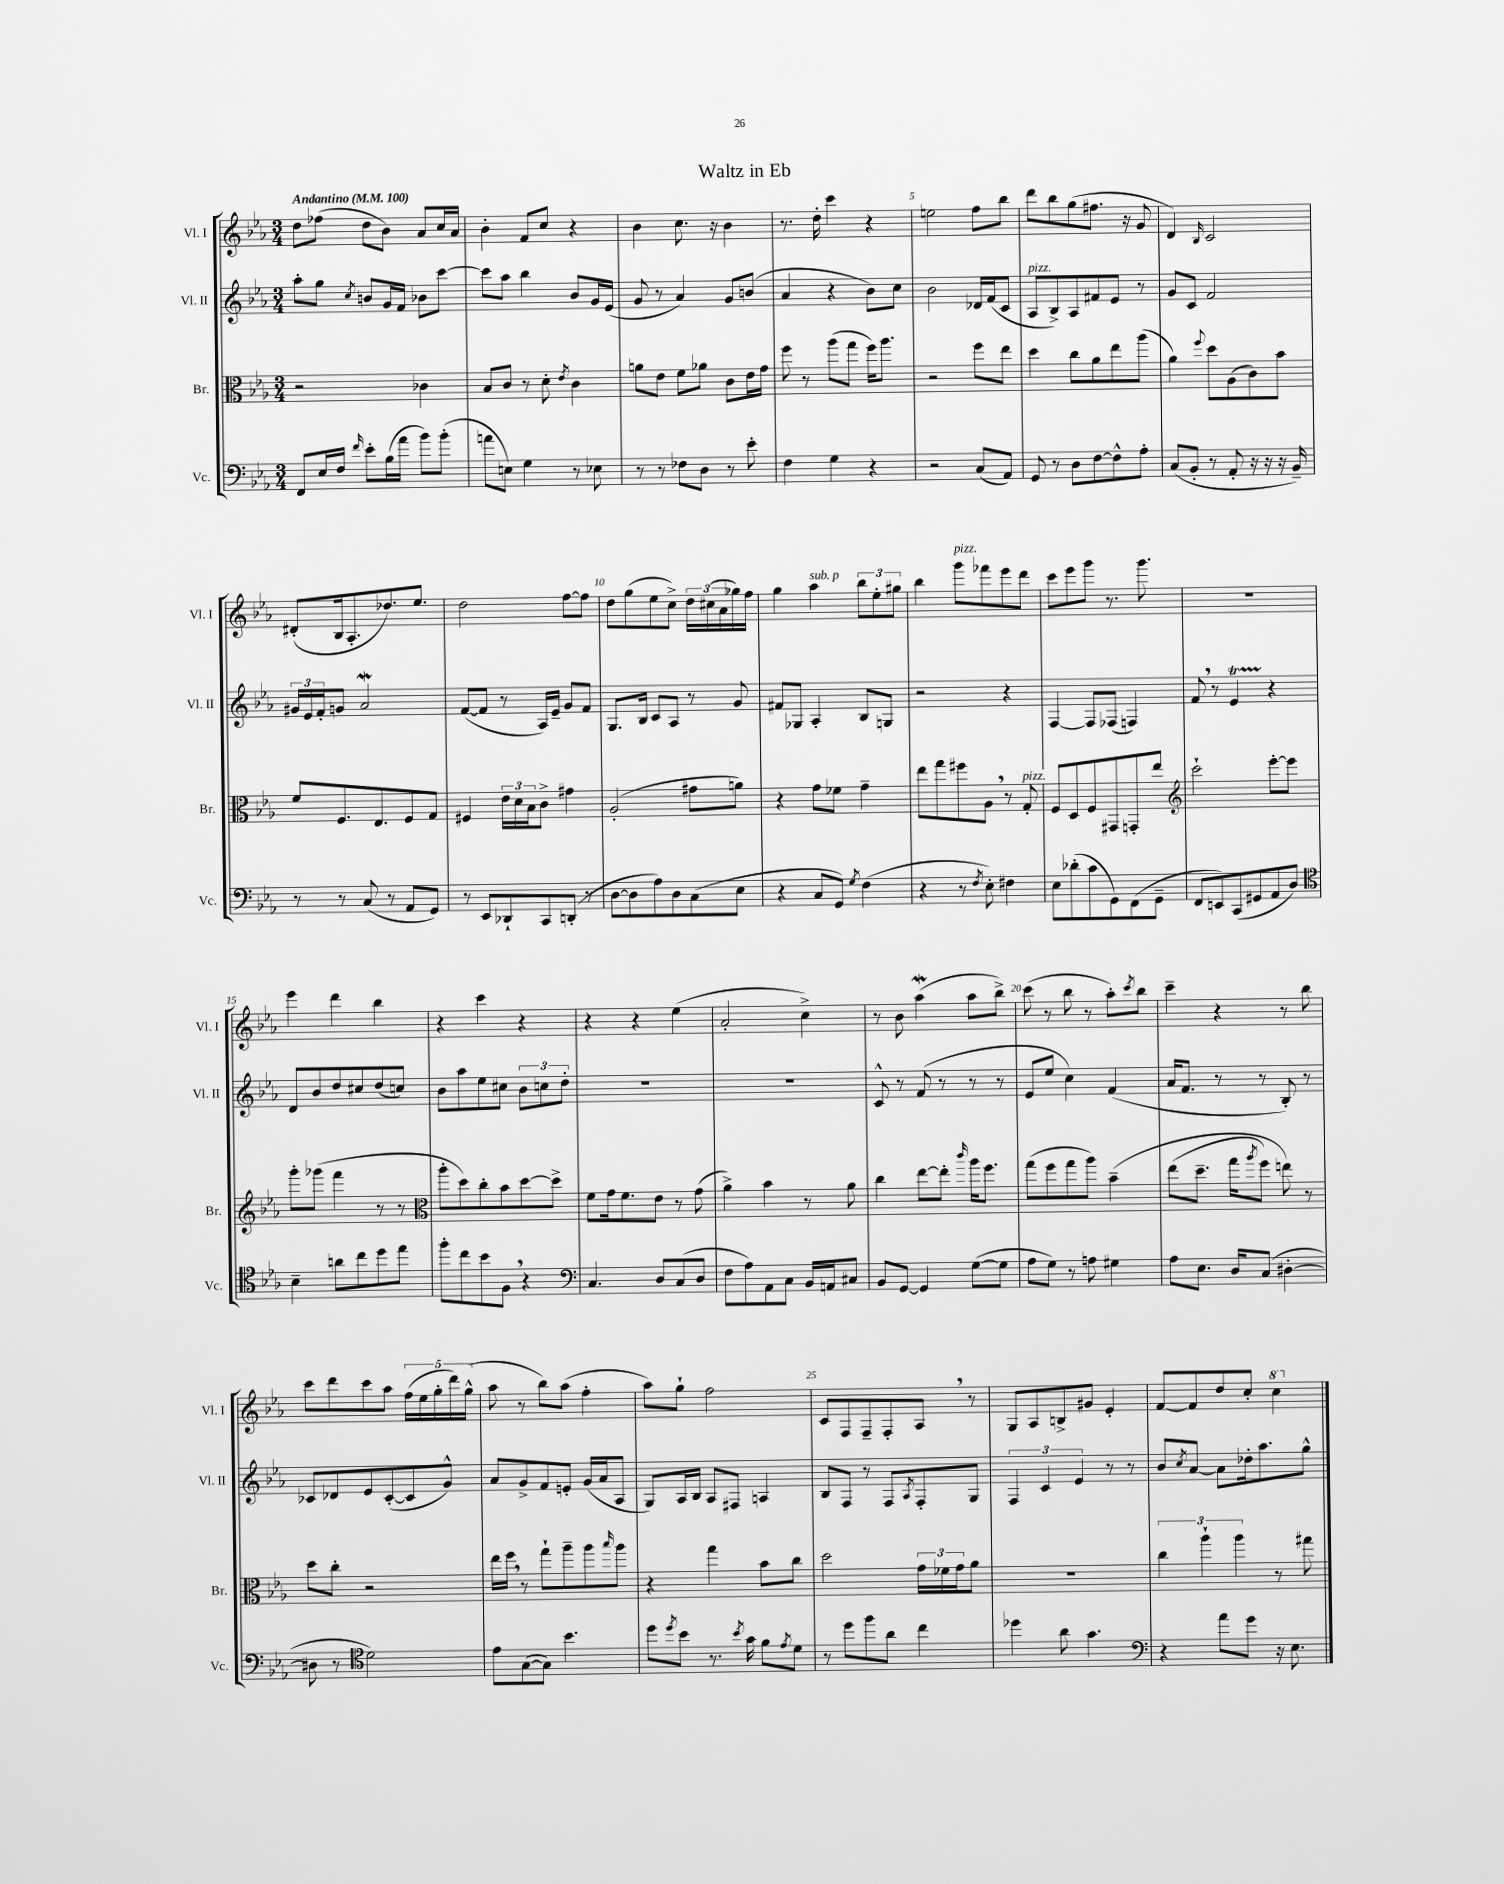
\header { title = "Waltz in Eb" }
<<
\new StaffGroup <<
\new Staff = "s0" \with { instrumentName = "Vl. I" shortInstrumentName = "Vl. I" } {
    \clef treble \key ees \major \numericTimeSignature \time 3/4 \tempo "Andantino" 4 = 100
    d''8 fes''8( d''8 bes'8) aes'8 c''16 aes'16 |
    bes'4-. f'8 c''8 r4 |
    bes'4 c''8. r16 bes'4 |
    r8. d''16-. c'''4 r4 |
    e''2 f''8 bes''8 |
    d'''8 bes''8 g''8( fis''8. r16 g'8 |
    d'4) \grace { bes16 } c'2 |
    dis'8-.( bes16 aes8.-. des''8.) ees''8. |
    d''2 f''8~ f''8 |
    d''8 g''8( ees''8 c''8->) \tuplet 3/2 { d''16 cis''16( aes'16 } ges''16) f''16 |
    g''4 aes''4^\markup { \italic "sub. p" } \tuplet 3/2 { bes''8 ees''8-. gis''8 } |
    bes''4 g'''8^\markup { \italic "pizz." } fes'''8 ees'''8 d'''8 |
    c'''8 ees'''8 g'''8 r8. g'''8. |
    R2. |
    ees'''4 d'''4 bes''4 |
    r4 c'''4 r4 |
    r4 r4 ees''4( |
    aes'2-. c''4->) |
    r8 bes'8 aes''4\mordent( aes''8 bes''8->) |
    c'''8( r8 bes''8 r8 aes''8-.) \acciaccatura { c'''8 } bes''8 |
    c'''4-- r4 r8 bes''8 |
    c'''8 d'''8 c'''8 aes''8 \tuplet 5/4 { f''16( ees''16 g''16-. d'''16) g''16-^( } |
    aes''8 r8 bes''8) aes''8( f''4-. |
    aes''8) g''8-! f''2 |
    c'8 f8 f8-- f8-. aes8 \breathe r8 |
    g8 aes8 b8-> gis'8 ees'4-. |
    f'8~ f'8 d''8 c''8-. \ottava #1 c'''4 \ottava #0 \bar "|." |
}
\new Staff = "s1" \with { instrumentName = "Vl. II" shortInstrumentName = "Vl. II" } {
    \clef treble \key ees \major \numericTimeSignature \time 3/4
    aes''8-. g''8 \acciaccatura { c''8 } b'8 g'16 f'16 bes'8 c'''8~ |
    c'''8 aes''8 bes''4 bes'8 g'16 ees'16( |
    g'8 r8 aes'4) g'8 b'8( |
    aes'4 r4 bes'8) c''8 |
    bes'2 des'16 f'16( c'8 |
    aes8^\markup { \italic "pizz." } bes8->) aes8 fis'8 ees'8 r8 |
    g'8 c'8 f'2 |
    \tuplet 3/2 { gis'16 ees'16 f'16-. } g'8 aes'2\mordent |
    f'8~( f'8 r8 aes16) ees'16-- g'8 f'8 |
    g8. bes16 c'8 aes8 r8 g'8 |
    fis'8 ges8 aes4-. bes8 g8 |
    r2 r4 |
    f4~ f8 fes8( f4) |
    f'8 \breathe r8 ees'4\startTrillSpan r4\stopTrillSpan |
    d'8 bes'8 d''8 cis''8 d''8( c''8) |
    bes'8 aes''8 ees''8 cis''8 \tuplet 3/2 { bes'8 c''8 d''8-. } |
    R2. |
    R2. |
    c'8-^ r8 f'8( r8 r8 r8 |
    ees'8 ees''8 c''4) f'4( |
    aes'16 f'8. r8 r8 bes8-.) r8 |
    ces'8 des'8 ees'8 ces'8~-.( ces'8 g'8-^) |
    aes'8 g'8-> f'8 e'8-. g'16( aes'16 aes8 |
    g8) aes16 bes16 aes8 fis8 a4 |
    bes8 f8 r8 f8 \acciaccatura { aes8 } f8-. g8 |
    \tuplet 3/2 { f4 c'4 ees'4 } r8 r8 |
    bes'8 \acciaccatura { c''8 } aes'8~ aes'8 des''16-. aes''8. g''8-^ \bar "|." |
}
\new Staff = "s2" \with { instrumentName = "Br." shortInstrumentName = "Br." } {
    \clef alto \key ees \major \numericTimeSignature \time 3/4
    r2 ces'4 |
    bes8 c'8 r8 d'8-. \acciaccatura { ees'8 } c'4 |
    a'8 ees'8 f'8 aes'8 c'8 ees'16 g'16 |
    f''8 r8 aes''8( g''8 f''16) aes''8. |
    r2 f''8 ees''8 |
    d''4 c''8 aes'8 ees''8 aes''8( |
    aes'4) \appoggiatura { f''8 } d''8 aes8( c'8) bes'8 |
    f'8 f8. ees8. f8 g8 |
    fis4 \tuplet 3/2 { ees'16 d'16 bes16 } c'8-> gis'4 |
    aes2-.( gis'8 a'8) |
    r4 g'8 fes'8 g'4-- |
    ees''8 g''8 fis''8 aes8 \breathe r8 g8-.^\markup { \italic "pizz." } |
    f8 d8 f8 gis,8 g,8-. ees''8 |
    \clef treble c'''2-! ees'''8~-. ees'''8 |
    g'''8-. ges'''8( f'''4 r8 r8 |
    \clef alto aes''8-. d''8) c''8-. bes'8 d''8~ d''8-> |
    f'8 g'16 f'8. ees'8 r8 g'8( |
    aes'4->) bes'4 r8 aes'8 |
    c''4 ees''8~ ees''8-. \grace { c'''16 } aes''16 f''8. |
    g''8( f''8 g''8 aes''8) bes'4--\( |
    ees''8( d''8.-- g''16 \acciaccatura { aes''8 } f''8) e''8\) r8 |
    d''8 c''8-. r2 |
    ees''16 f''16 \breathe r8 g''8-! aes''8-- aes''8 \grace { bes''16 } aes''8 |
    r4 g''4 bes'8 c''8 |
    d''2 \tuplet 3/2 { g'16 fes'16 g'16 } aes'8 |
    R2. |
    \tuplet 3/2 { c''4 aes''4-! aes''4 } r8 gis''8 \bar "|." |
}
\new Staff = "s3" \with { instrumentName = "Vc." shortInstrumentName = "Vc." } {
    \clef bass \key ees \major \numericTimeSignature \time 3/4
    f,8 ees16 f16 \grace { f'16 } ees'8-. bes16( aes'16 bes'8) bes'8-.( |
    a'8 e8) g4 r8 ees8 |
    r8 r8 fes8 d8 r8 ees'8-. |
    f4 g4 r4 |
    r2 c8( aes,8) |
    g,8 r8 d8 f8~ f8-^ aes8-. |
    c8( bes,8-. r8 aes,8-. r16 r16 r16 bes,16--) |
    r8 r8 c8( r8 aes,8 g,8) |
    r8 ees,8 des,8-! c,8 d,8-.( r8 |
    d8~ d8 aes8) d8 c8( ees8 |
    r4 c8 g,8) \acciaccatura { g8 } f4( |
    r4 r8 \acciaccatura { f8 } ees8-.) fis4 |
    ees8 des'8-.( c'8 g,8) f,8( g,8-- |
    f,8 e,8) c,8( gis,8 aes,8 d8) |
    \clef tenor bes4-- a'8 c''8 d''8 ees''8 |
    f''8-. c''8 bes'8 f8 \breathe r4 |
    \clef bass c4. d8 c8( d8 |
    f8 aes8) aes,8 c8 bes,16 a,16 cis8 |
    bes,8 g,8~ g,4 g8~( g8 |
    aes8 g8) r8 a8 gis4 |
    aes8 ees8. d16 c8( dis4~-. |
    dis8 r8 \clef tenor d'2) |
    ees'8 g8~( g8) bes'4. |
    d''8 \acciaccatura { d''8 } bes'8 r8. \acciaccatura { bes'8 } g'16 f'8 \acciaccatura { ees'8 } d'8 |
    r8 d''8 f''8 aes'8 c''4 |
    des''4 aes'8 g'4. |
    \clef bass r4 aes'8 g'8 r16 ees8. \bar "|." |
}
>>
>>
\layout { \context { \Score \override BarNumber.break-visibility = ##(#f #t #t) barNumberVisibility = #(every-nth-bar-number-visible 5) } }
